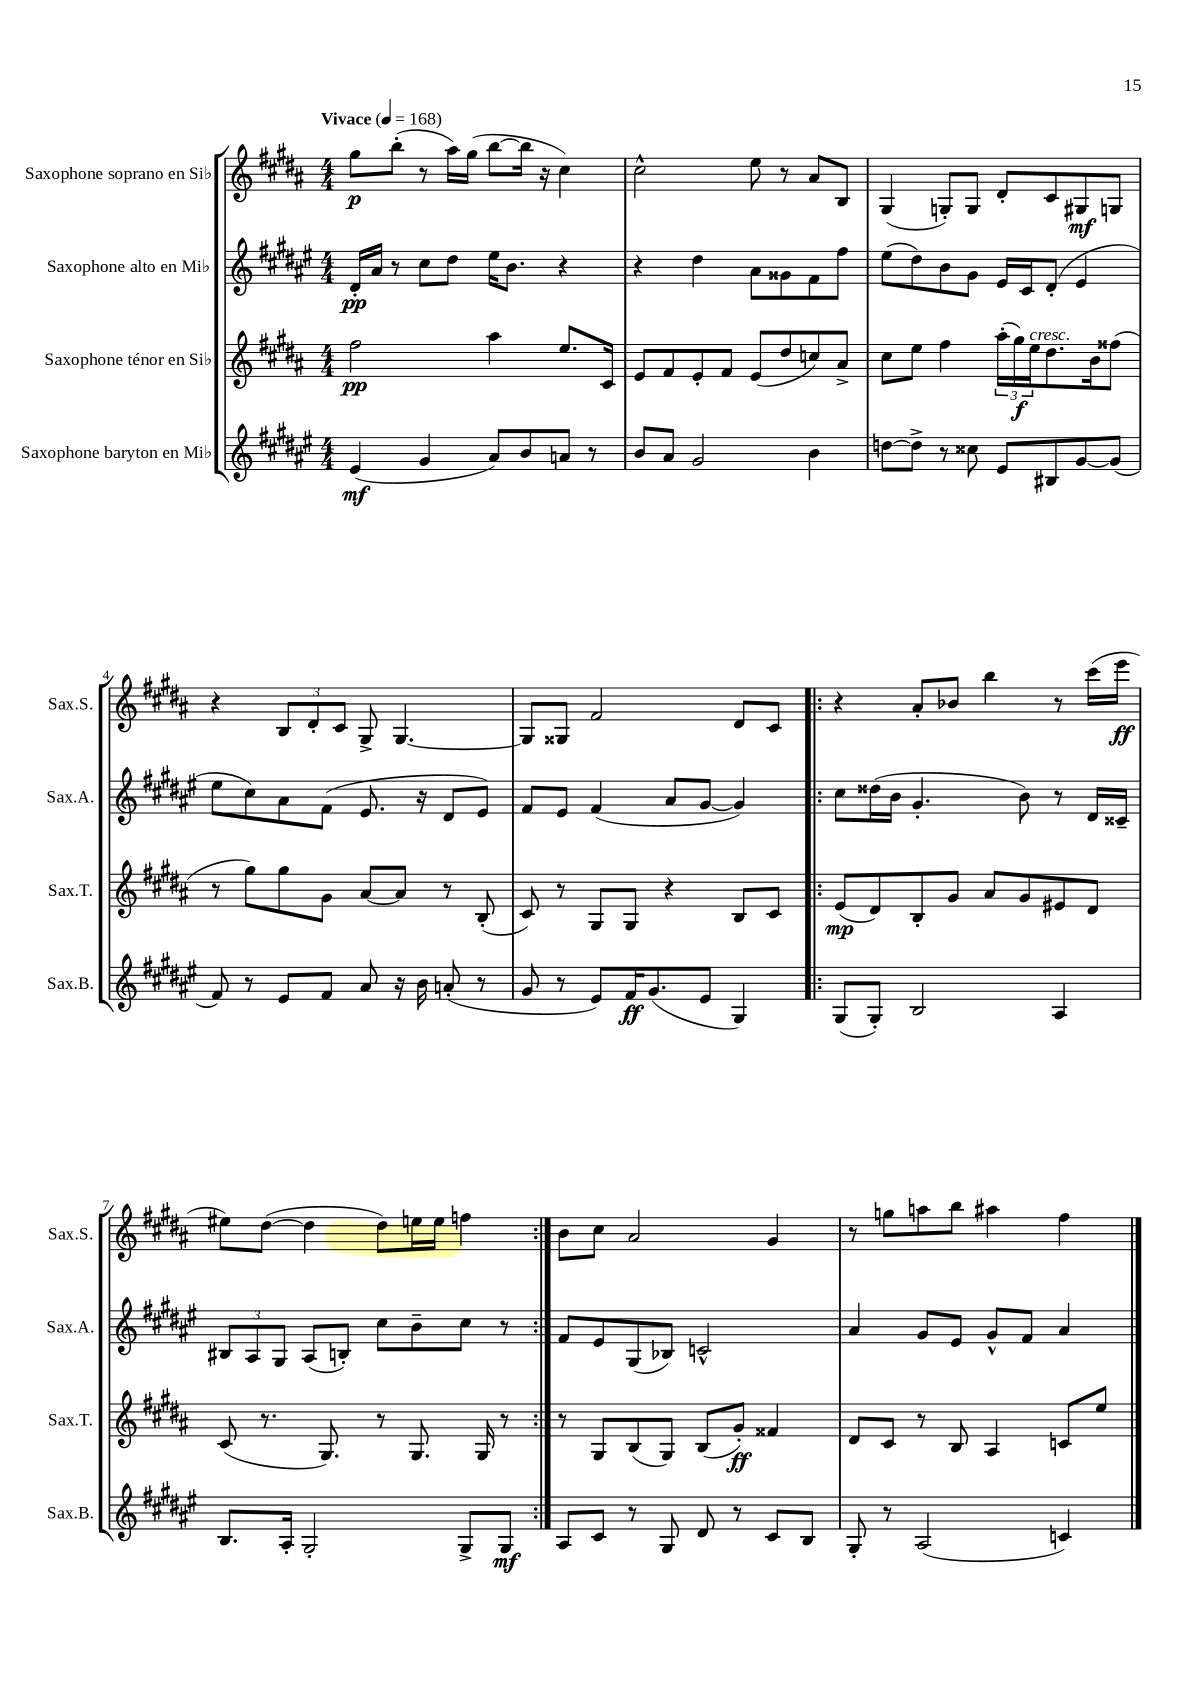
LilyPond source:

<<
\new StaffGroup <<
\new Staff = "s0" \with { instrumentName = "Saxophone soprano en Sib" shortInstrumentName = "Sax.S." } {
    \clef treble \key b \major \numericTimeSignature \time 4/4 \tempo "Vivace" 4 = 168
    gis''8\p b''8-.( r8 ais''16) gis''16( b''8~ b''16 r16 cis''4) |
    cis''2-^ e''8 r8 ais'8 b8 |
    gis4( g8-.) g8 dis'8-. cis'8 gis8\mf g8 |
    r4 \tuplet 3/2 { b8 dis'8-. cis'8 } gis8-> gis4.~ |
    gis8 gisis8 fis'2 dis'8 cis'8 |
    \repeat volta 2 { r4 ais'8-. bes'8 b''4 r8 cis'''16( e'''16\ff |
    eis''8) dis''8~( dis''4 dis''8) e''16 e''16 f''4 | }
    b'8 cis''8 ais'2 gis'4 |
    r8 g''8 a''8 b''8 ais''4 fis''4 \bar "|." |
}
\new Staff = "s1" \with { instrumentName = "Saxophone alto en Mib" shortInstrumentName = "Sax.A." } {
    \clef treble \key fis \major \numericTimeSignature \time 4/4
    dis'16-.\pp ais'16 r8 cis''8 dis''8 eis''16 b'8. r4 |
    r4 dis''4 ais'8 gisis'8 fis'8 fis''8 |
    eis''8( dis''8) b'8 gis'8 eis'16 cis'16 dis'8-.( eis'4 |
    eis''8 cis''8) ais'8 fis'8( eis'8. r16 dis'8 eis'8) |
    fis'8 eis'8 fis'4( ais'8 gis'8~ gis'4) |
    \repeat volta 2 { cis''8 disis''16( b'16 gis'4.-. b'8) r8 dis'16 cisis'16-- |
    \tuplet 3/2 { bis8 ais8 gis8 } ais8( b8-.) cis''8 b'8-- cis''8 r8 | }
    fis'8 eis'8 gis8( bes8) c'2-^ |
    ais'4 gis'8 eis'8 gis'8-^ fis'8 ais'4 \bar "|." |
}
\new Staff = "s2" \with { instrumentName = "Saxophone ténor en Sib" shortInstrumentName = "Sax.T." } {
    \clef treble \key b \major \numericTimeSignature \time 4/4
    fis''2\pp ais''4 e''8. cis'16 |
    e'8 fis'8 e'8-. fis'8 e'8( dis''8 c''8) ais'8-> |
    cis''8 e''8 fis''4 \tuplet 3/2 { ais''16-.( gis''16\f) e''16^\markup { \italic "cresc." } } dis''8. b'16 fisis''8( |
    r8 gis''8) gis''8 gis'8 ais'8~ ais'8 r8 b8-.( |
    cis'8) r8 gis8 gis8 r4 b8 cis'8 |
    \repeat volta 2 { e'8\mp( dis'8) b8-. gis'8 ais'8 gis'8 eis'8 dis'8 |
    cis'8( r8. gis8.) r8 gis8. gis16 r8 | }
    r8 gis8 b8( gis8) b8( gis'8-.\ff) fisis'4 |
    dis'8 cis'8 r8 b8 ais4 c'8 e''8 \bar "|." |
}
\new Staff = "s3" \with { instrumentName = "Saxophone baryton en Mib" shortInstrumentName = "Sax.B." } {
    \clef treble \key fis \major \numericTimeSignature \time 4/4
    eis'4\mf( gis'4 ais'8) b'8 a'8 r8 |
    b'8 ais'8 gis'2 b'4 |
    d''8~ d''8-> r8 cisis''8 eis'8 bis8 gis'8~ gis'8( |
    fis'8) r8 eis'8 fis'8 ais'8 r16 b'16 a'8-.( r8 |
    gis'8 r8 eis'8) fis'16\ff gis'8.( eis'8 gis4) |
    \repeat volta 2 { gis8( gis8-.) b2 ais4 |
    b8. ais16-. gis2-. gis8-> gis8\mf | }
    ais8 cis'8 r8 gis8 dis'8 r8 cis'8 b8 |
    gis8-. r8 ais2( c'4) \bar "|." |
}
>>
>>
